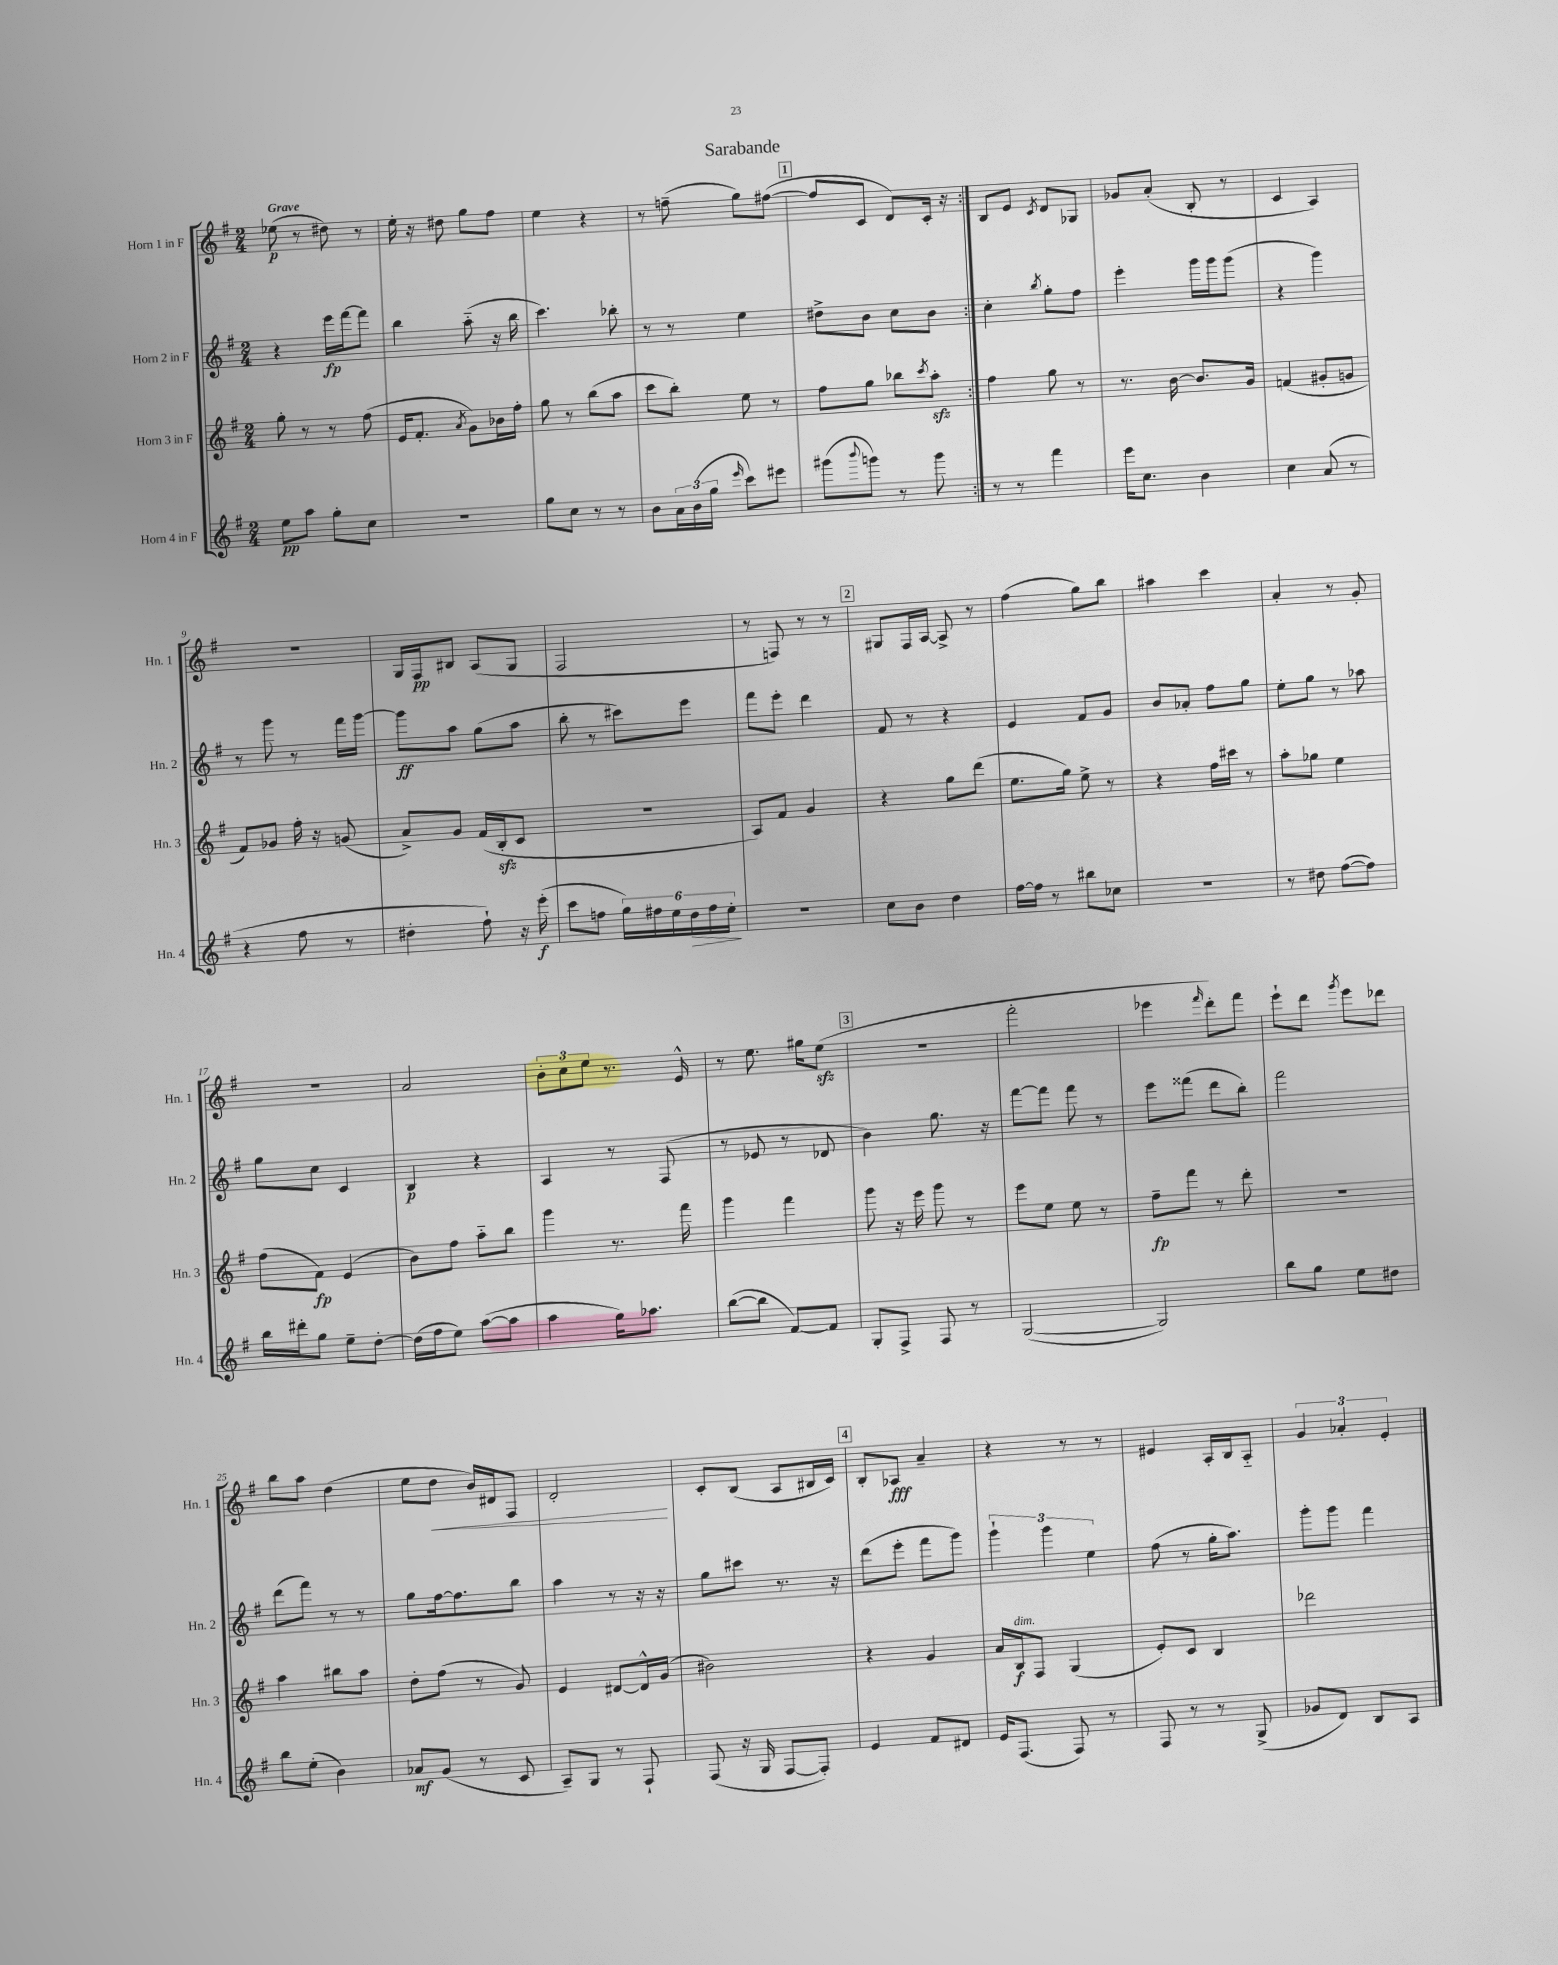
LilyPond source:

\header { title = "Sarabande" }
<<
\new StaffGroup <<
\new Staff = "s0" \with { instrumentName = "Horn 1 in F" shortInstrumentName = "Hn. 1" } {
    \clef treble \key g \major \numericTimeSignature \time 2/4 \tempo "Grave"
    \repeat volta 2 { ees''8\p( r8 dis''8) r8 |
    e''16-. r16 dis''8 g''8 fis''8 |
    e''4 r4 |
    r8 f''8--( g''8) fis''8~( |
    \mark \markup { \box "1" } fis''8 c'8 d'8) c'16-. r16 | }
    b8 e'8 \acciaccatura { c'8 } d'8 ges8 |
    ges'8 a'8-.( b8-. r8 |
    c'4 a4) |
    R2 |
    g16 fis16\pp bis8 a8( g8 |
    fis2 |
    r8 f8) r8 r8 |
    \mark \markup { \box "2" } gis8 fis16 a16~ a8-> r8 |
    fis''4( g''8) b''8 |
    ais''4 c'''4 |
    a'4-. r8 g'8-. |
    r2 |
    a'2 |
    \tuplet 3/2 { b'8-. c''8 e''8 } r8. e'16-^ |
    r8 e''8. gis''16 e''8\sfz( |
    \mark \markup { \box "3" } r2 |
    fis'''2-. |
    ees'''4 \grace { fis'''16 } d'''8-.) fis'''8 |
    e'''8-! d'''8 \acciaccatura { g'''8 } e'''8 des'''8 |
    b''8 a''8 d''4( |
    e''8 d''8\< b'16) dis'16 fis8 |
    d'2-.\! |
    c'8-. b8( a8 bis16 c'16) |
    \mark \markup { \box "4" } b8-. aes8\fff a'4-- |
    r4 r8 r8 |
    eis'4 a16-. b16 a8-_ |
    \tuplet 3/2 { g'4 aes'4-. e'4-. } \bar "|." |
}
\new Staff = "s1" \with { instrumentName = "Horn 2 in F" shortInstrumentName = "Hn. 2" } {
    \clef treble \key g \major \numericTimeSignature \time 2/4
    \repeat volta 2 { r4 e'''16\fp fis'''16~ fis'''8 |
    b''4 a''8-_( r16 b''16 |
    c'''4.) bes''8-. |
    r8 r8 e''4 |
    \mark \markup { \box "1" } dis''8-> b'8 c''8 b'8 | }
    c''4-. \acciaccatura { b''8 } g''8-. fis''8 |
    e'''4-. g'''16 g'''16 g'''8( |
    r4 g'''4) |
    r8 g'''8 r8 fis'''16 g'''16~ |
    g'''8\ff a''8 g''8( a''8 |
    b''8-. r8 cis'''8) e'''8 |
    fis'''8 e'''8-. d'''4 |
    \mark \markup { \box "2" } fis'8 r8 r4 |
    e'4 fis'8 g'8 |
    b'8 aes'8-. fis''8 g''8 |
    e''8-. g''8 r8 aes''8 |
    g''8 c''8 c'4 |
    b4\p r4 |
    a4 r8 fis8( |
    r8 ees'8 r8 des'8 |
    \mark \markup { \box "3" } b'4) g''8. r16 |
    fis'''8~ fis'''8 fis'''8 r8 |
    e'''8 fisis'''8( d'''8 b''8-.) |
    fis'''2 |
    d'''8( fis'''8) r8 r8 |
    g''8 fis''16~ fis''8. b''8 |
    a''4 r8 r16 r16 |
    g''8 cis'''8 r8. r16 |
    \mark \markup { \box "4" } d'''8( e'''8-. fis'''8 g'''8) |
    \tuplet 3/2 { g'''4-! g'''4 e''4 } |
    fis''8( r8 g''16-. a''8.) |
    g'''8-. g'''8 fis'''4 \bar "|." |
}
\new Staff = "s2" \with { instrumentName = "Horn 3 in F" shortInstrumentName = "Hn. 3" } {
    \clef treble \key g \major \numericTimeSignature \time 2/4
    \repeat volta 2 { g''8-. r8 r8 fis''8( |
    e'16 fis'8.-. \acciaccatura { a'8 } g'8) bes'16 fis''16-. |
    g''8 r8 b''8( a''8 |
    c'''8 b''8-.) e''8 r8 |
    \mark \markup { \box "1" } fis''8 g''8 bes''8 \acciaccatura { c'''8 } a''8-.\sfz | }
    fis''4 g''8 r8 |
    r8. b'16~ b'8. g'16 |
    f'4( gis'8-. g'8 |
    fis'8) ges'8 fis''16-. r16 g'8( |
    a'8->) g'8 fis'16( b16-.\sfz c'8 |
    r2 |
    a8) fis'8 g'4 |
    \mark \markup { \box "2" } r4 g''8 d'''8( |
    e''8. g''16) e''8-> r8 |
    r4 fis''16 cis'''16 r8 |
    a''8-. ges''8 e''4 |
    fis''8( fis'8\fp) e'4( |
    b'8) fis''8 a''8-_ b''8 |
    g'''4 r8. fis'''16 |
    g'''4 fis'''4 |
    \mark \markup { \box "3" } g'''8 r16 e'''16 g'''8 r8 |
    e'''8 e''8 e''8 r8 |
    fis''8--\fp fis'''8 r8 d'''8-. |
    R2 |
    a''4 bis''8 a''8 |
    d''8-. fis''8( r8 g'8) |
    e'4 dis'8~ dis'16-^ g'16( |
    bis'2) |
    \mark \markup { \box "4" } r4 g'4 |
    a'16 b16\f^\markup { \italic "dim." } fis8 g4( |
    e'8-.) c'8 b4 |
    des'''2 \bar "|." |
}
\new Staff = "s3" \with { instrumentName = "Horn 4 in F" shortInstrumentName = "Hn. 4" } {
    \clef treble \key g \major \numericTimeSignature \time 2/4
    \repeat volta 2 { e''8\pp a''8 g''8-. c''8 |
    r2 |
    g''8 c''8 r8 r8 |
    b'8 \tuplet 3/2 { a'16 b'16( g''16 } \grace { e'''16 } c'''8) eis'''8 |
    \mark \markup { \box "1" } gis'''8( \appoggiatura { b'''8 } g'''8) r8 g'''8 | }
    r8 r8 fis'''4 |
    e'''16 c''8. b'4 |
    c''4 a'8( r8 |
    r4 fis''8 r8 |
    dis''4-. fis''8-!) r16 e'''16-.\f( |
    c'''8 f''8 \tuplet 6/4 { g''16) fis''16 e''16 d''16\> fis''16 e''16-.\! } |
    R2 |
    \mark \markup { \box "2" } c''8 b'8 d''4 |
    fis''16~ fis''16 r8 bis''8 ces''8 |
    R2 |
    r8 dis''8 fis''8~( fis''8) |
    b''16 dis'''16-. g''8 e''8-- d''8~-. |
    d''16( fis''16 e''8) a''8~( a''8 |
    a''4 g''16) aes''8. |
    b''8~( b''8 fis'8~) fis'8 |
    \mark \markup { \box "3" } g8-. fis8-> fis8 r8 |
    g2~( |
    g2) |
    b''8 g''8 e''8 dis''8 |
    b''8 e''8-.( b'4) |
    aes'8\mf g'8( r8 c'8 |
    a8--) g8 r8 fis8-! |
    fis8( r16 g16 fis8~ fis8-.) |
    \mark \markup { \box "4" } e'4 fis'8 dis'8 |
    e'16 fis8.( fis8) r8 |
    fis8 r8 r8 g8->( |
    ges'8 d'8) b8 a8 \bar "|." |
}
>>
>>
